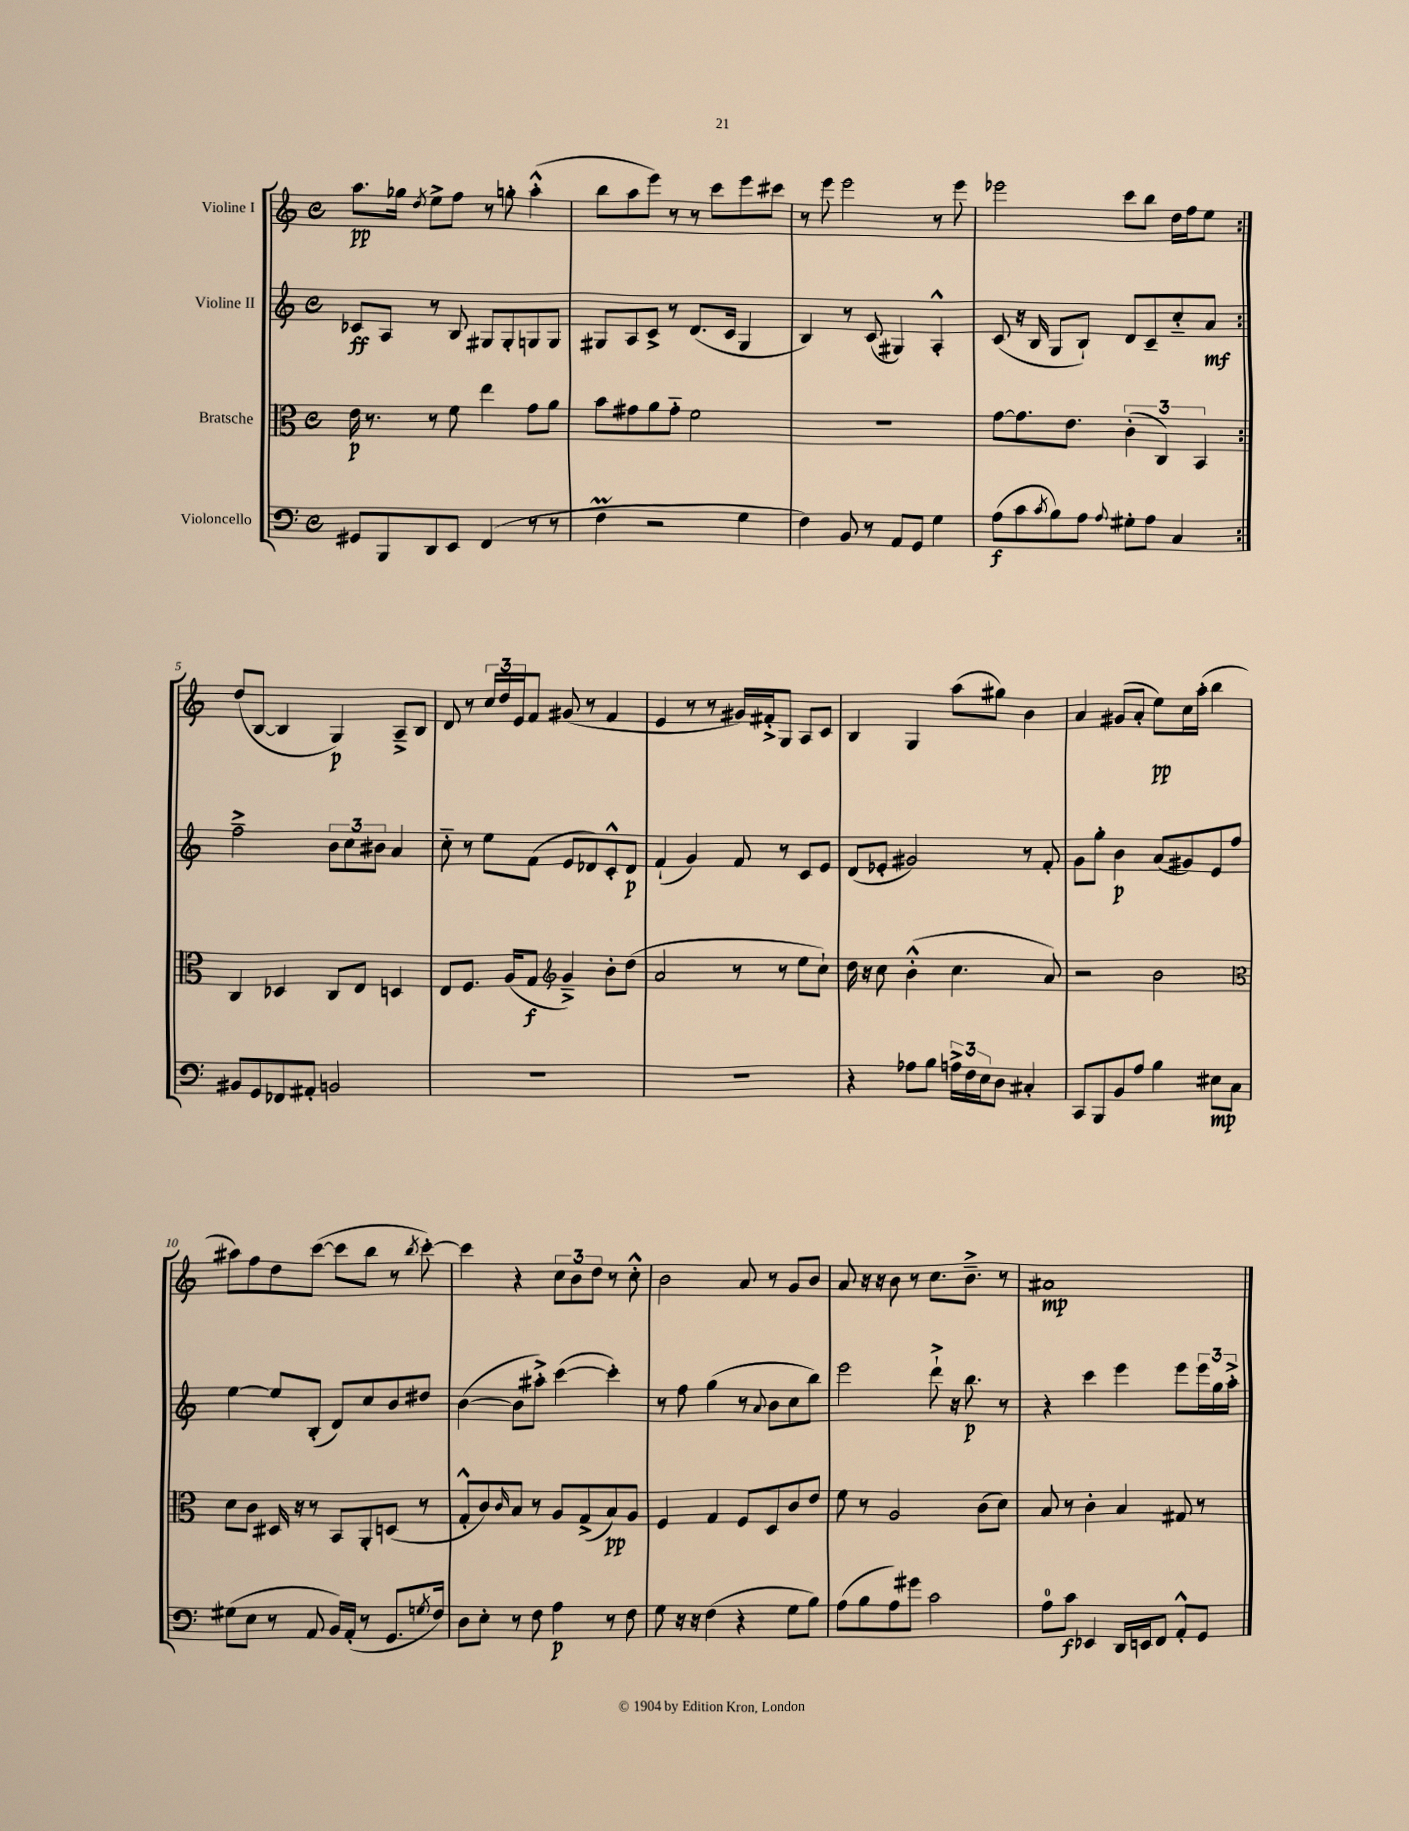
<<
\new StaffGroup <<
\new Staff = "s0" \with { instrumentName = "Violine I" } {
    \clef treble \key c \major \defaultTimeSignature \time 4/4
    \repeat volta 2 { a''8.\pp ges''16 \acciaccatura { d''8 } e''8-> f''8 r8 g''8-. a''4-.-^( |
    b''8 a''8 e'''8) r8 r8 c'''8 e'''8 cis'''8 |
    r8 e'''8 e'''2 r8 e'''8 |
    ees'''2 c'''8 b''8 d''16 f''16 e''8 | }
    d''8( b8~ b4 g4\p) a8---> b8 |
    d'8 r8 \tuplet 3/2 { c''16 d''16 e'16 } f'8 gis'8( r8 f'4 |
    e'4 r8 r8 gis'16) fis'16-.-> g8 a8 c'8 |
    b4 g4 a''8( gis''8) b'4 |
    a'4 gis'8( a'8-. e''8\pp) c''16 a''16-.( b''4 |
    ais''8) f''8 d''8 c'''8~( c'''8 b''8 r8 \acciaccatura { b''8 } c'''8~-.) |
    c'''4 r4 \tuplet 3/2 { c''8 b'8 d''8 } r8 c''8-.-^ |
    b'2 a'8 r8 g'8 b'8 |
    a'8 r16 r16 b'8 r8 c''8. b'8.---> r8 |
    ais'1\mp \bar "|." |
}
\new Staff = "s1" \with { instrumentName = "Violine II" } {
    \clef treble \key c \major \defaultTimeSignature \time 4/4
    \repeat volta 2 { ces'8\ff a8 r8 b8 gis8 gis8-. g8 g8 |
    gis8 a8 c'8-> r8 d'8.( c'16 gis4 |
    b4) r8 c'8( gis4) a4-.-^ |
    c'8( r16 b16 g8 b8-!) d'8 c'8-- c''8-_ a'8\mf | }
    f''2---> \tuplet 3/2 { b'8 c''8 bis'8 } a'4 |
    c''8-_ r8 e''8 f'8( e'8 des'8) c'8-.-^ des'8\p |
    f'4-!( g'4) f'8 r8 c'8 e'8 |
    d'8( ees'8-. gis'2) r8 f'8-. |
    g'8 g''8-. b'4\p a'8( gis'8) e'8 f''8 |
    e''4~ e''8 b8-.( d'8) c''8 b'8 dis''8 |
    b'4~( b'8 ais''8-.->) c'''4~( c'''4-.) |
    r8 f''8 g''4( r8 \appoggiatura { a'8 } b'8 c''8 b''8) |
    e'''2 d'''8-!-> r16 b''8.\p r8 |
    r4 c'''4 e'''4 e'''8 \tuplet 3/2 { e'''16 g''16 a''16-.-> } \bar "|." |
}
\new Staff = "s2" \with { instrumentName = "Bratsche" } {
    \clef alto \key c \major \defaultTimeSignature \time 4/4
    \repeat volta 2 { e'16\p r8. r8 f'8 e''4 g'8 a'8 |
    b'8 gis'8 a'8 gis'8-_ f'2 |
    R1 |
    g'8~ g'8. e'8. \tuplet 3/2 { c'4-.( c4) b,4 } | }
    c4 des4 c8 e8 d4 |
    e8 f8. a16( g8\f \clef treble g'4--->) b'8-. d''8( |
    a'2 r8 r8 e''8 c''8-!) |
    d''16 r16 c''8 b'4-.-^( c''4. a'8) |
    r2 b'2 |
    \clef alto d'8 c'8 dis16 r16 r8 b,8 a,8-. d8( r8 |
    g8-.-^ c'8) \grace { c'16 } b8 r8 a8 g8->( b8\pp) a8 |
    f4 g4 f8 d8 c'8 e'8 |
    f'8 r8 a2 c'8( d'8) |
    b8 r8 c'4-. b4 gis8 r8 \bar "|." |
}
\new Staff = "s3" \with { instrumentName = "Violoncello" } {
    \clef bass \key c \major \defaultTimeSignature \time 4/4
    \repeat volta 2 { gis,8 b,,8 d,8 e,8 f,4( r8 r8 |
    f4\prall r2 g4 |
    f4) b,8 r8 a,8 g,8 g4 |
    a8\f( c'8 \acciaccatura { c'8 } b8) a8 \appoggiatura { a8 } gis8-. a8 c4 | }
    bis,8 g,8 fes,8 ais,8-. b,2 |
    R1 |
    R1 |
    r4 aes8 b8 \tuplet 3/2 { a16-> f16 e16 } d8 cis4-. |
    c,8 b,,8 b,8 a8 b4 eis8\mp c8 |
    gis8( e8 r8 a,8 b,16) a,16-.( r8 g,8. \acciaccatura { g8 } f16) |
    d8 e8-. r8 f8 a4\p r8 f8 |
    g8 r16 r16 f4( r4 g8 b8) |
    a8( b8 a8) gis'8 c'2 |
    a8-0 c'8\f ees,4 d,16 e,16 f,8 a,8-.-^ g,8 \bar "|." |
}
>>
>>
